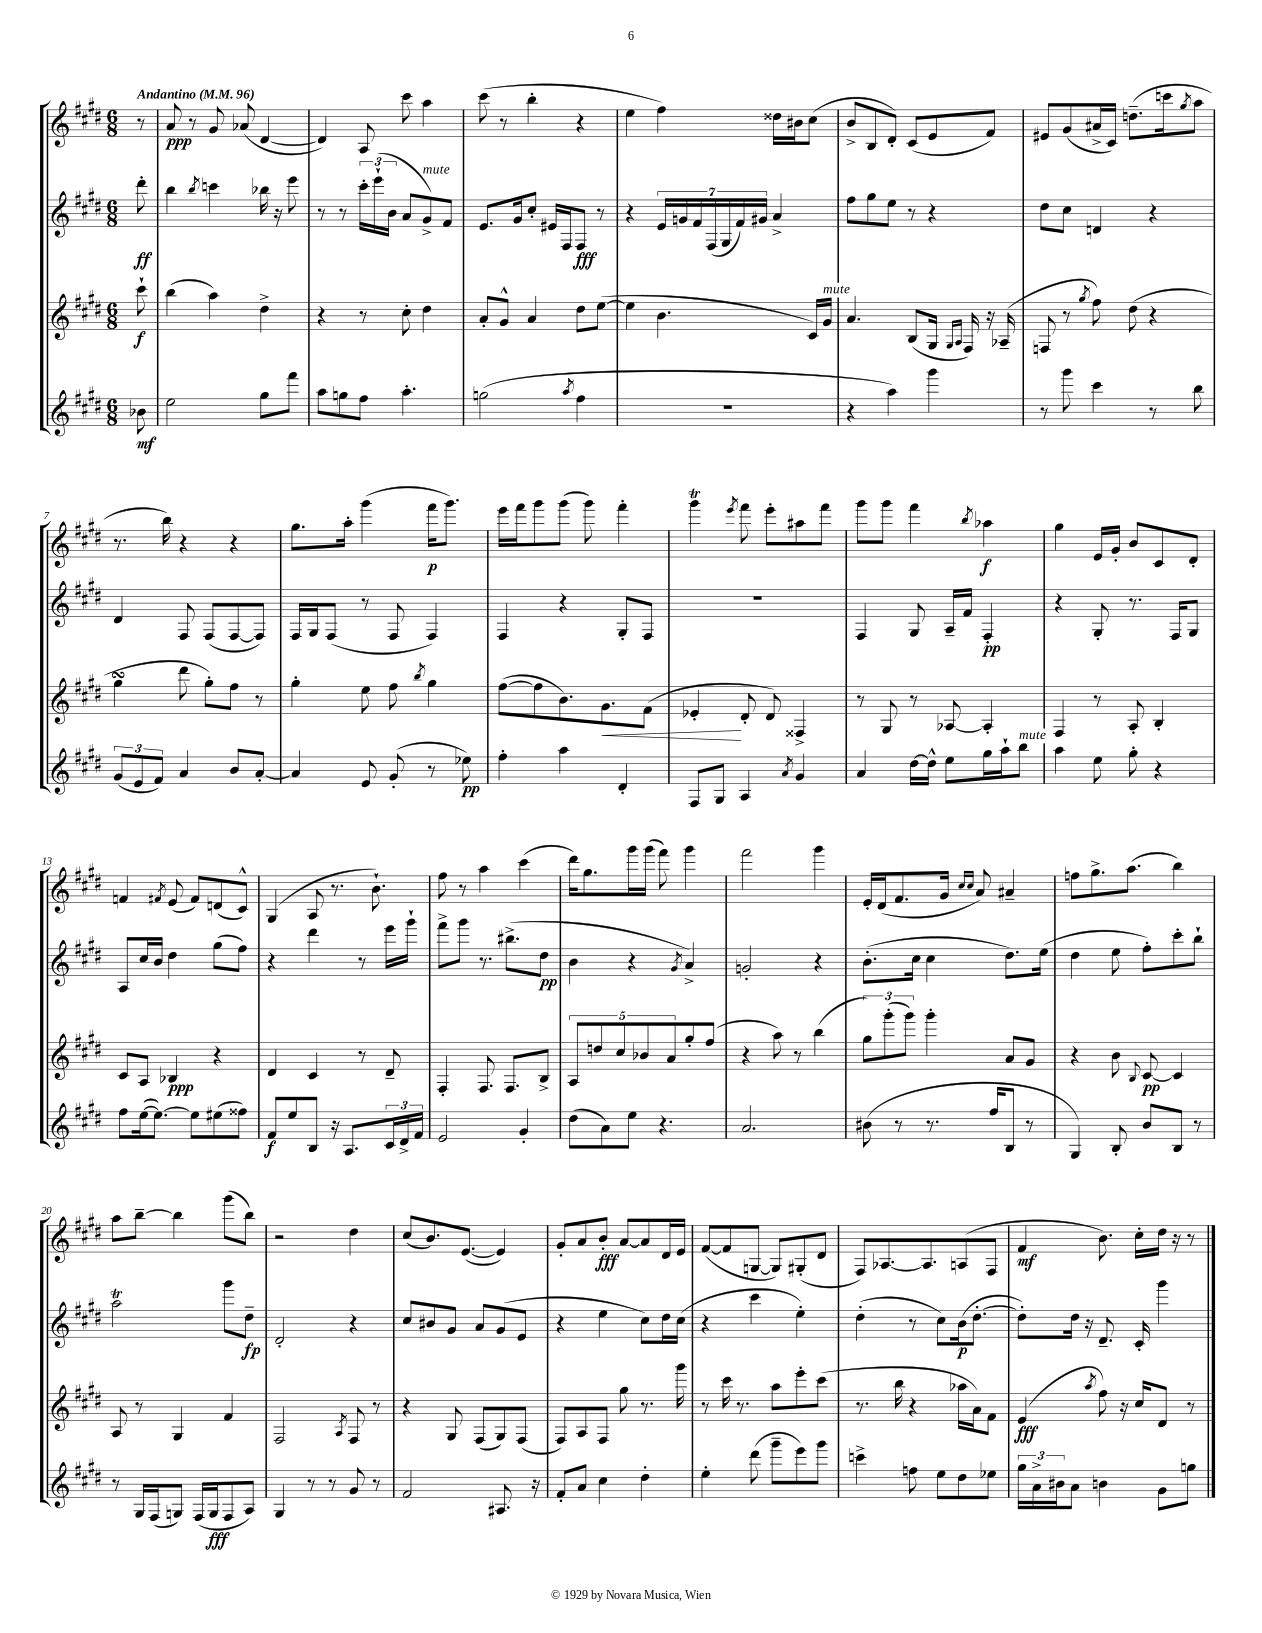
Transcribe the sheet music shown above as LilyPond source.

<<
\new StaffGroup <<
\new Staff = "s0" {
    \clef treble \key e \major \numericTimeSignature \time 6/8 \partial 8 \tempo "Andantino" 4 = 96
    r8 |
    a'8\ppp r8 gis'8 aes'8( dis'4~ |
    dis'4) a8 cis'''8 a''4 |
    cis'''8( r8 b''4-. r4 |
    e''4 fis''4) disis''16 bis'16 cis''8( |
    b'8-> b8 dis'8-.) cis'8( e'8 fis'8) |
    eis'8 gis'8( ais'16-> cis'16) d''8.--( c'''16 \acciaccatura { gis''8 } a''8 |
    r8. b''16) r4 r4 |
    gis''8. a''16-. gis'''4( fis'''16\p gis'''8.) |
    e'''16 fis'''16 gis'''8 gis'''8( gis'''8) fis'''4-. |
    gis'''4\trill \acciaccatura { e'''8 } fis'''8 e'''8-. ais''8 fis'''8 |
    gis'''8 gis'''8 fis'''4 \acciaccatura { b''8 } aes''4\f |
    gis''4 e'16 gis'16-. b'8 cis'8 dis'8-. |
    f'4 \acciaccatura { fis'8 } e'8( fis'8) d'8( cis'8-^) |
    gis4( a8 r8. b'8.-!) |
    fis''8 r8 a''4 cis'''4( |
    dis'''16) gis''8. gis'''16 gis'''16( fis'''8) gis'''4 |
    fis'''2 gis'''4 |
    e'16-. dis'16( fis'8. gis'16 \grace { cis''16 cis''16 } a'8) ais'4-- |
    f''8 gis''8.-> a''8.( b''4) |
    a''8 b''8~-- b''4 gis'''8( b''8) |
    r2 dis''4 |
    cis''8( b'8.) e'8.~( e'4) |
    gis'8-. a'8 b'8-.\fff a'8~ a'8 dis'16 e'16 |
    fis'8~( fis'8 g8~ g8) gis8-.( dis'8 |
    fis8) aes8.~ aes8. a8( fis8 |
    fis'4\mf b'8.) cis''16-. dis''16 r16 r8 \bar "|." |
}
\new Staff = "s1" {
    \clef treble \key e \major \numericTimeSignature \time 6/8 \partial 8
    dis'''8-.\ff |
    b''4 \acciaccatura { b''8 } c'''4 bes''16 r16 e'''8 |
    r8 r8 \tuplet 3/2 { cis'''16-. e'''16-!( b'16 } a'8 gis'8->^\markup { \italic "mute" }) fis'8 |
    e'8. gis'16 cis''8-. eis'16 fis16 fis8\fff r8 |
    r4 \tuplet 7/4 { e'16 g'16 fis'16 fis16( gis16 fis'16) gis'16 } a'4-> |
    fis''8 gis''8 e''8 r8 r4 |
    dis''8 cis''8 d'4 r4 |
    dis'4 fis8 fis8( fis8~ fis8) |
    fis16 gis16 fis8( r8 fis8 fis4) |
    fis4 r4 gis8-. fis8 |
    R2. |
    fis4 gis8 a16-- fis'16 fis4-.\pp |
    r4 gis8-. r8. fis16 gis8 |
    a8 cis''16 b'16 dis''4 gis''8( fis''8) |
    r4 dis'''4 r8 e'''16 gis'''16-! |
    fis'''8-> gis'''8 r8. bis''8.->( dis''8\pp |
    b'4 r4 \acciaccatura { gis'8 } a'4->) |
    g'2-. r4 |
    b'8.-.( cis''16 cis''4 dis''8.) e''16( |
    dis''4 e''8 fis''8-.) cis'''8-. b''8-! |
    a''2\trill gis'''8 dis''8--\fp |
    dis'2-. r4 |
    cis''8 bis'8 gis'8 a'8 gis'8( e'8 |
    r4 e''4 cis''8) dis''16 cis''16( |
    r4 cis'''4 e''4-.) |
    dis''4-.( r8 cis''8) b'16\p( dis''8.~-. |
    dis''8-.) dis''16 r16 dis'8.-- cis'16-. gis'''4 \bar "|." |
}
\new Staff = "s2" {
    \clef treble \key e \major \numericTimeSignature \time 6/8 \partial 8
    cis'''8-!\f |
    b''4( a''4) dis''4-> |
    r4 r8 cis''8-. dis''4 |
    a'8-. gis'8-^ a'4 dis''8 e''8~( |
    e''4 b'4. cis'16) gis'16^\markup { \italic "mute" } |
    a'4. b8( gis16 \grace { gis16 a16 } fis16) r16 aes16--( |
    f8 r8 \acciaccatura { gis''8 } fis''8) dis''8( r4 |
    gis''4\turn dis'''8 gis''8-.) fis''8 r8 |
    gis''4-. e''8 fis''8 \acciaccatura { b''8 } gis''4 |
    fis''8~( fis''8 b'8.) gis'8.\< fis'8( |
    ees'4-.\! dis'8-. dis'8) fisis4-> |
    r8 gis8 r8 aes8~ aes4-. |
    fis4 r8 a8-. b4-. |
    cis'8 a8 bes4\ppp r4 |
    dis'4 cis'4 r8 dis'8-- |
    fis4-. fis8. fis8. b8-> |
    \tuplet 5/4 { a8 d''8 cis''8 bes'8 a'8 } gis''8-. fis''8( |
    r4 a''8) r8 b''4( |
    \tuplet 3/2 { gis''8) gis'''8-.( gis'''8) } gis'''4-. a'8 gis'8 |
    r4 b'8 \appoggiatura { b8 } cis'8~\pp cis'4 |
    a8 r8 gis4 fis'4 |
    fis2 \acciaccatura { a8 } fis8 r8 |
    r4 gis8 fis8( gis8) fis8( |
    fis8) a8 fis8 gis''8 r8. gis'''16 |
    r8 cis'''16 r8. a''8 e'''8-. cis'''8( |
    r8. b''16 r4 aes''16 a'16) fis'8 |
    e'4\fff( \acciaccatura { a''8 } fis''8) r16 cis''16 dis'8 r8 \bar "|." |
}
\new Staff = "s3" {
    \clef treble \key e \major \numericTimeSignature \time 6/8 \partial 8
    bes'8\mf |
    e''2 gis''8 fis'''8 |
    a''8 g''8 fis''8 a''4.-. |
    g''2( \acciaccatura { a''8 } fis''4 |
    R2. |
    r4 a''4) gis'''4 |
    r8 gis'''8 cis'''4 r8 b''8 |
    \tuplet 3/2 { gis'8( e'8 fis'8) } a'4 b'8 a'8~-. |
    a'4 e'8 gis'8-.( r8 ees''8\pp) |
    fis''4-. a''4 dis'4-. |
    fis8 gis8 a4 \acciaccatura { a'8 } gis'4 |
    a'4 dis''16~ dis''16-^ e''8 gis''16 a''16-! b''8^\markup { \italic "mute" } |
    a''4 e''8 gis''8-. r4 |
    fis''8 e''16~( e''8.~) e''8 eis''8( fisis''8) |
    fis'8\f e''8 b8 r16 a8. \tuplet 3/2 { cis'16 dis'16-> fis'16 } |
    e'2 gis'4-. |
    dis''8( a'8) e''8 r4. |
    a'2. |
    bis'8( r8 r8. fis''16 b8 r8 |
    gis4) b8-. b'8 b8 r8 |
    r8 gis16 fis16( g8) fis16( g16\fff fis8 a8) |
    gis4 r8 r8 gis'8 r8 |
    fis'2 ais8. r16 |
    fis'8-. a'8 cis''4 dis''4-. |
    e''4-. dis'''8( gis'''8-- e'''8) gis'''8 |
    c'''4-> f''8 e''8 dis''8 ees''8 |
    \tuplet 3/2 { gis''16 a'16-> bis'16 } a'8 b'4 gis'8 g''8 \bar "|." |
}
>>
>>
